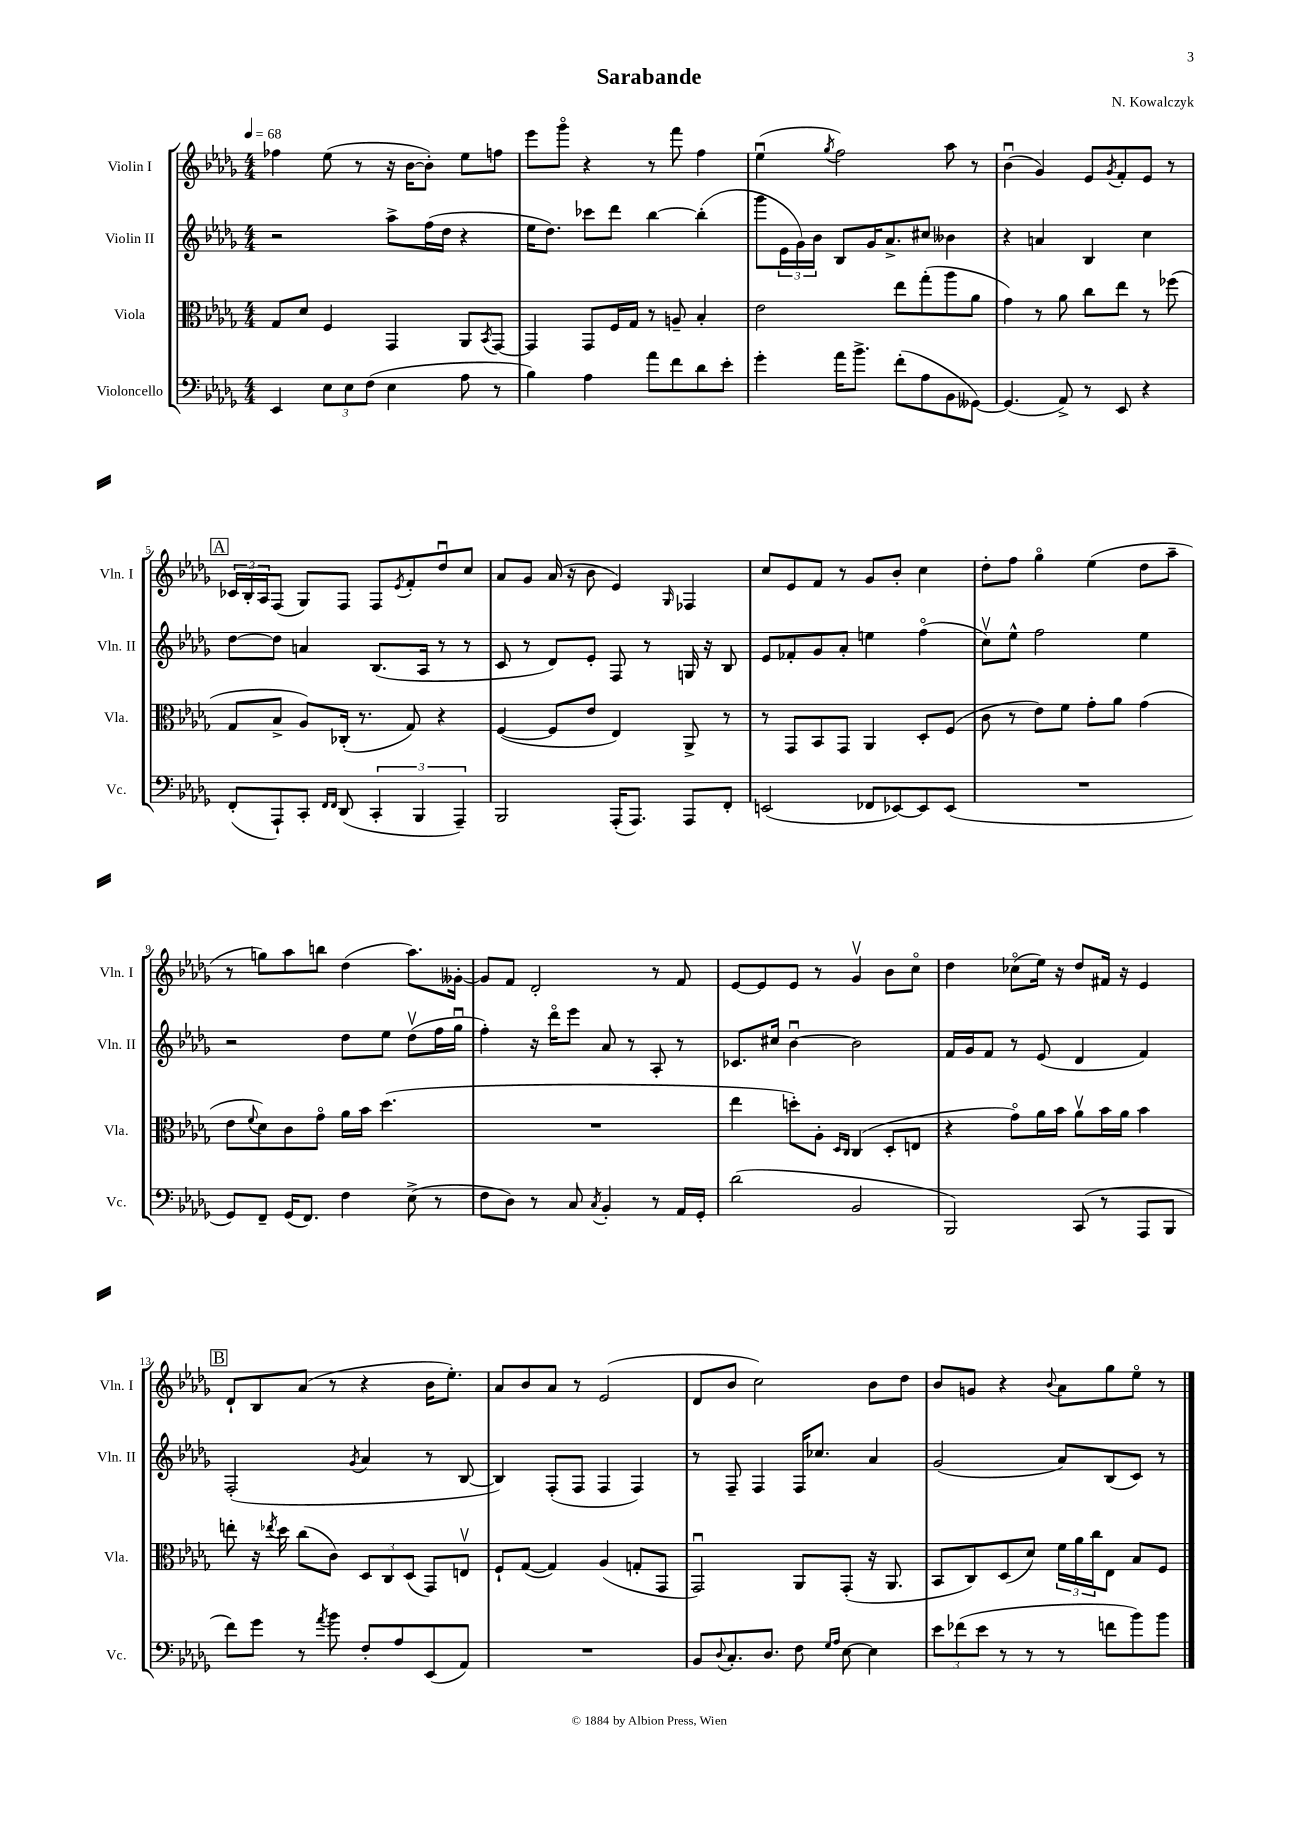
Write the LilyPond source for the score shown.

\header { title = "Sarabande" composer = "N. Kowalczyk" }
<<
\new StaffGroup <<
\new Staff = "s0" \with { instrumentName = "Violin I" shortInstrumentName = "Vln. I" } {
    \clef treble \key des \major \numericTimeSignature \time 4/4 \tempo 4 = 68
    fes''4 ees''8( r8 r16 bes'16~ bes'8-.) ees''8 f''8 |
    ees'''8 ges'''8\flageolet r4 r8 f'''8 f''4 |
    ees''4\downbow( \acciaccatura { ges''8 } f''2) aes''8 r8 |
    bes'4\downbow( ges'4) ees'8 \acciaccatura { ges'8 } f'8-. ees'8 r8 |
    \mark \markup { \box "A" } \tuplet 3/2 { ces'16 bes16-. aes16 } f8( ges8) f8 f8 \acciaccatura { ees'8 } f'8-. des''8\downbow c''8 |
    aes'8 ges'8 aes'16( r16 bes'8 ees'4) \grace { ges16 } fes4 |
    c''8 ees'8 f'8 r8 ges'8 bes'8-. c''4 |
    des''8-. f''8 ges''4\flageolet ees''4( des''8 aes''8-- |
    r8 g''8) aes''8 b''8 des''4( aes''8.) geses'16~-. |
    geses'8 f'8 des'2-. r8 f'8 |
    ees'8~ ees'8 ees'8 r8 ges'4\upbow bes'8 c''8\flageolet |
    des''4 ces''8\flageolet( ees''16) r16 des''8 fis'16 r16 ees'4 |
    \mark \markup { \box "B" } des'8-! bes8 aes'8( r8 r4 bes'16 ees''8.-.) |
    aes'8 bes'8 aes'8 r8 ees'2( |
    des'8 bes'8 c''2) bes'8 des''8 |
    bes'8 g'8 r4 \appoggiatura { bes'8 } aes'8 ges''8 ees''8\flageolet r8 \bar "|." |
}
\new Staff = "s1" \with { instrumentName = "Violin II" shortInstrumentName = "Vln. II" } {
    \clef treble \key des \major \numericTimeSignature \time 4/4
    r2 aes''8-> f''16( des''16 r4 |
    ees''16 des''8.) ces'''8 des'''8 bes''4~ bes''4-.( |
    ges'''8 \tuplet 3/2 { ees'16 ges'16) bes'16 } bes8 ges'16 aes'8.-> cis''8 beses'4 |
    r4 a'4 bes4 c''4 |
    \mark \markup { \box "A" } des''8~ des''8 a'4 bes8.( aes16 r8 r8 |
    c'8 r8 des'8) ees'8-. f8 r8 g16 r16 bes8 |
    ees'8 fes'8-. ges'8 aes'8-. e''4 f''4\flageolet( |
    c''8\upbow) ees''8-^ f''2 ees''4 |
    r2 des''8 ees''8 des''8\upbow( f''16 ges''16\downbow |
    f''4-.) r16 des'''16\flageolet ees'''8 aes'8 r8 aes8-. r8 |
    ces'8. cis''16 bes'4~\downbow bes'2 |
    f'16 ges'16 f'8 r8 ees'8( des'4 f'4) |
    \mark \markup { \box "B" } f2-.( \acciaccatura { ges'8 } aes'4 r8 bes8~ |
    bes4) f8-.( f8 f4 f4) |
    r8 f8-- f4 f16 ces''8. aes'4 |
    ges'2( aes'8) bes8( c'8) r8 \bar "|." |
}
\new Staff = "s2" \with { instrumentName = "Viola" shortInstrumentName = "Vla." } {
    \clef alto \key des \major \numericTimeSignature \time 4/4
    ges8 des'8 f4 ges,4 aes,8 \acciaccatura { bes,8 } ges,8~ |
    ges,4 ges,8 f16 ges16 r8 a8-- bes4-. |
    ees'2 ees''8 ges''8-.( aes''8 aes'8 |
    ges'4) r8 aes'8 c''8 ees''8 r8 fes''8( |
    \mark \markup { \box "A" } ges8 bes8-> aes8) ces16-.( r8. ges8) r4 |
    f4~( f8 ees'8 ees4) aes,8-> r8 |
    r8 ges,8 bes,8 ges,8 aes,4 des8-. f8( |
    c'8 r8 ees'8) f'8 ges'8-. aes'8 ges'4( |
    ees'8 \appoggiatura { f'8 } des'8) c'8 ges'8\flageolet aes'16 bes'16 des''4.( |
    R1 |
    ees''4 d''8-.) aes8-. \grace { des16 c16 } c4( des8-. e8 |
    r4 ges'8\flageolet) aes'16 bes'16 aes'8\upbow bes'16 aes'16 bes'4 |
    \mark \markup { \box "B" } e''8-. r16 \acciaccatura { ees''8 } des''16 c''8( c'8) \tuplet 3/2 { des8 c8 des8( } ges,8) e8\upbow |
    f8-! ges8~( ges4) aes4( g8-. ges,8 |
    ges,2\downbow) aes,8 ges,8-.( r16 aes,8. |
    bes,8 c8) des8( des'8) \tuplet 3/2 { f'16 aes'16 c''16 } ees8 bes8 f8 \bar "|." |
}
\new Staff = "s3" \with { instrumentName = "Violoncello" shortInstrumentName = "Vc." } {
    \clef bass \key des \major \numericTimeSignature \time 4/4
    ees,4 \tuplet 3/2 { ees8 ees8 f8( } ees4 aes8 r8 |
    bes4) aes4 aes'8 f'8 des'8 ees'8-. |
    ges'4-. aes'16 bes'8.-> f'8-.( aes8 bes,8 geses,8~) |
    geses,4.( aes,8->) r8 ees,8 r4 |
    \mark \markup { \box "A" } f,8-.( aes,,8-!) c,8-. \grace { f,16 f,16 } des,8( \tuplet 3/2 { c,4-. bes,,4 aes,,4--) } |
    bes,,2 aes,,16-.( aes,,8.) aes,,8 f,8-. |
    e,2( fes,8 ees,8~) ees,8 ees,8( |
    R1 |
    ges,8) f,8-- ges,16( f,8.) f4 ees8->( r8 |
    f8 des8) r8 c8 \acciaccatura { c8 } bes,4-. r8 aes,16 ges,16-. |
    des'2( bes,2 |
    bes,,2) c,8( r8 aes,,8 bes,,8 |
    \mark \markup { \box "B" } f'8) ges'8 r8 \acciaccatura { aes'8 } bes'8 f8-. aes8 ees,8( aes,8) |
    R1 |
    bes,8 \appoggiatura { des8 } c8.-. des8. f8 \grace { ges16 aes16 } ees8~ ees4 |
    \tuplet 3/2 { ees'8 fes'8( ees'8 } r8 r8 r8 f'8 bes'8) bes'8 \bar "|." |
}
>>
>>
